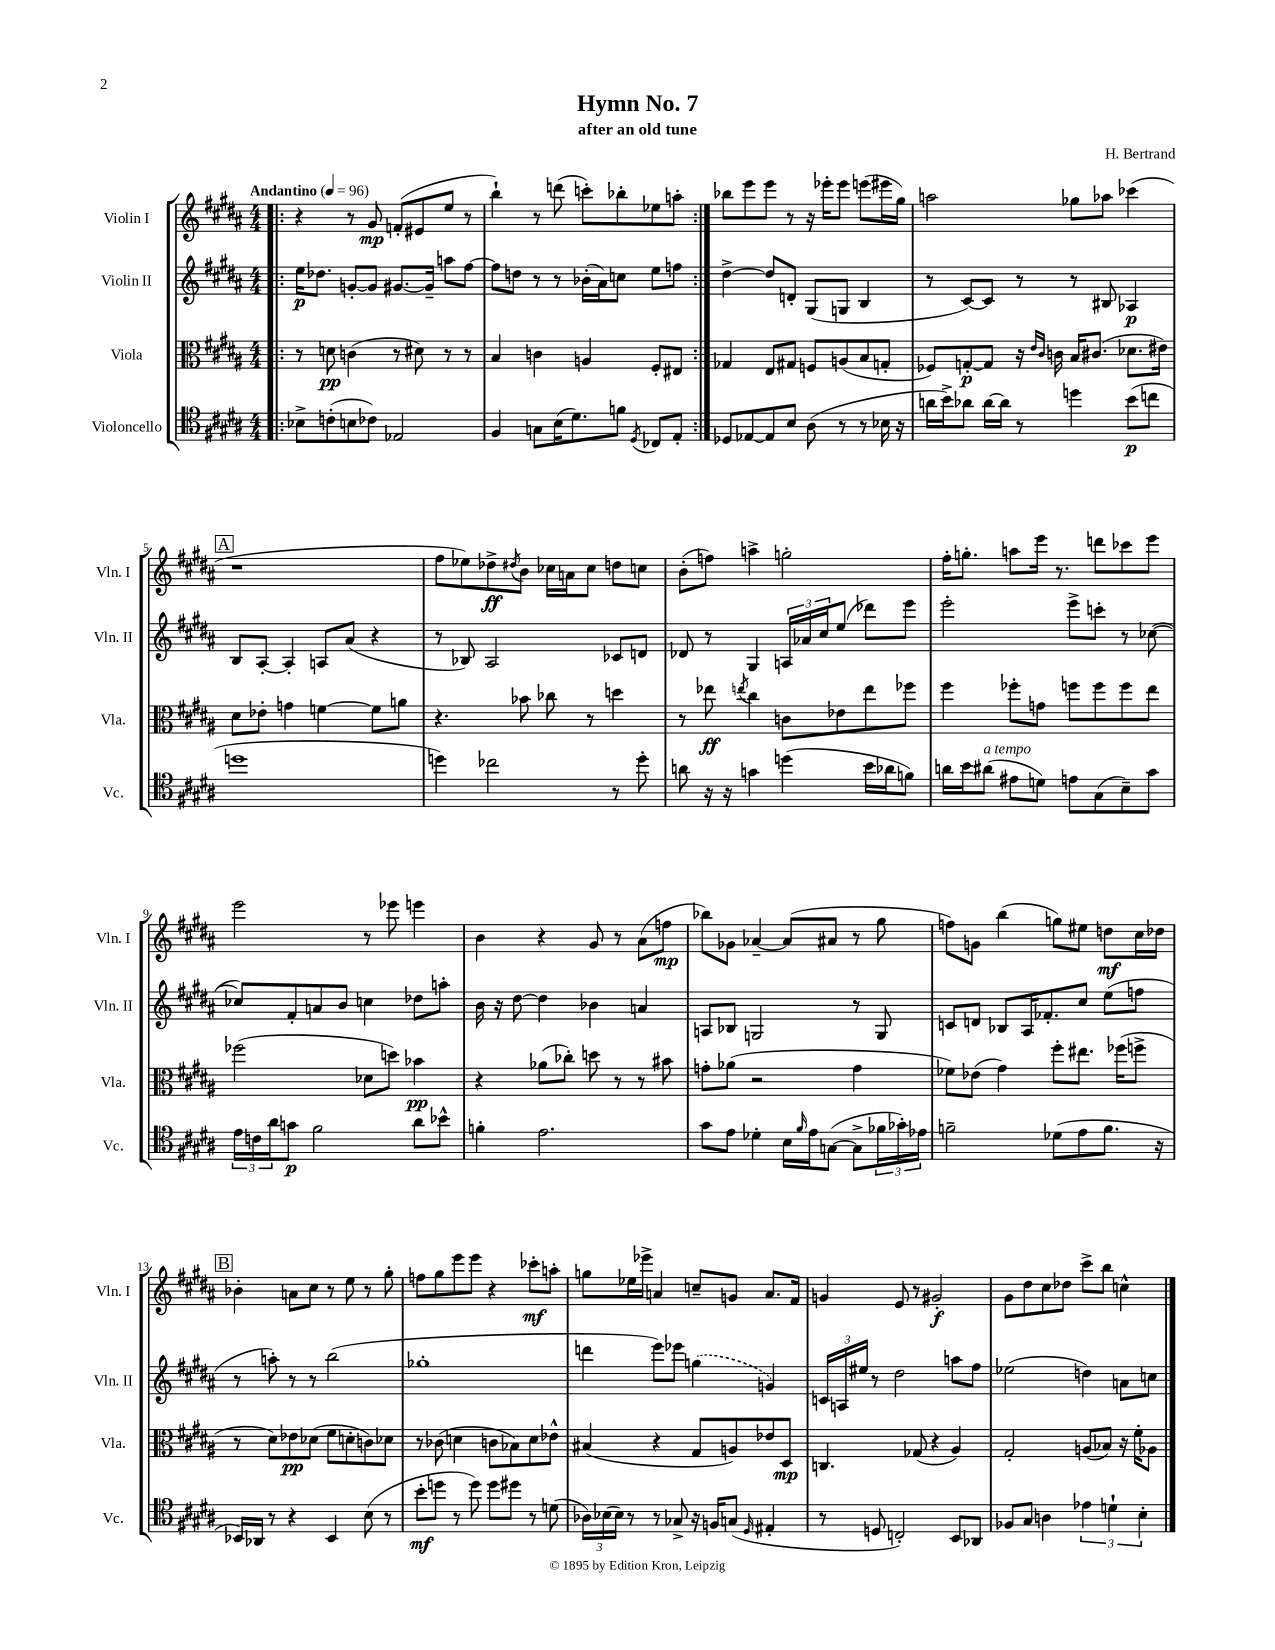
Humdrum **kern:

**kern	**dynam	**kern	**dynam	**kern	**dynam	**kern	**dynam
*part4	*part4	*part3	*part3	*part2	*part2	*part1	*part1
*staff4	*staff4	*staff3	*staff3	*staff2	*staff2	*staff1	*staff1
*I"Violoncello	*	*I"Viola	*	*I"Violin II	*	*I"Violin I	*
*I'Vc.	*	*I'Vla.	*	*I'Vln. II	*	*I'Vln. I	*
*clefC4	*	*clefC3	*	*clefG2	*	*clefG2	*
*k[f#c#g#d#a#]	*	*k[f#c#g#d#a#]	*	*k[f#c#g#d#a#]	*	*k[f#c#g#d#a#]	*
*M4/4	*	*M4/4	*	*M4/4	*	*M4/4	*
*MM96	*	*MM96	*	*MM96	*	*MM96	*
=1!|:	=1!|:	=1!|:	=1!|:	=1!|:	=1!|:	=1!|:	=1!|:
!	!	!	!	!	!	!LO:TX:a:B:t=Andantino	!
8B-X^\L	.	8r	.	16ee\KL	p	4r	.
.	.	.	.	8.dd-X\J	.	.	.
(8cn'\	.	8dn\	pp	.	.	.	.
8Bn\	.	(4cn\	.	[8gn'/L	.	8r	.
8c-X\J)	.	.	.	8g/J]	.	8g#/	mp
2E-X/	.	8r	.	[8.g#X/L	.	(8fn'/L	.
.	.	8d#X\)	.	.	.	8e#X/	.
.	.	.	.	16g#~/Jk]	.	.	.
.	.	8r	.	8aan\L	.	8ee/J	.
.	.	8r	.	[8ff#\J	.	8r	.
=2	=2	=2	=2	=2	=2	=2	=2
4F#/	.	4B/	.	8ff#\L]	.	4bb`\)	.
.	.	.	.	8ddn\J	.	.	.
8Gn\L	.	4cn\	.	8r	.	8r	.
(16B\K	.	.	.	8r	.	(8dddn\	.
8.d#\)	.	.	.	.	.	.	.
.	.	4An/	.	(16b-X'\LL	.	8cccn'\L)	.
.	.	.	.	16a#\J)	.	.	.
8fn\J	.	.	.	8ccn\J	.	8bb-X'\	.
8qD#/	.	.	.	.	.	.	.
8C-X/L	.	8F#'/L	.	8ee\L	.	8ee-X\	.
8E'/J	.	8E#X/J	.	8ffn\J	.	8aan'\J	.
=3:|!	=3:|!	=3:|!	=3:|!	=3:|!	=3:|!	=3:|!	=3:|!
8D-X/L	.	4G-X/	.	[4dd#^\	.	8bb-X\L	.
[8E-X/	.	.	.	.	.	8eee\	.
8E-/]	.	8E/L	.	8dd#/L]	.	8eee\J	.
8B/J	.	8G#X/J	.	8dn'/J	.	8r	.
(8A#\	.	8Fn/L	.	(8G#/L	.	16r	.
.	.	.	.	.	.	16eee-X'\KL	.
8r	.	(8An/	.	8Gn/J	.	8eee-\J	.
8r	.	8B/	.	4B/	.	(8eeen\L	.
16B-X\	.	8Gn'/J	.	.	.	16eee#X\L	.
16r	.	.	.	.	.	16gg#\JJ)	.
=4	=4	=4	=4	=4	=4	=4	=4
16an\LL	.	8F-X/L)	.	8r	.	2aan\	.
16b^\J)	.	.	.	.	.	.	.
8a-X\J	.	[8Gn'/	p	[8c#/L)	.	.	.
[16a-\LL	.	8G/J]	.	8c#/J]	.	.	.
16a-\JJ]	.	.	.	.	.	.	.
8r	.	16r	.	8r	.	.	.
.	.	16qqe/LL	.	.	.	.	.
.	.	16qqc#/JJ	.	.	.	.	.
.	.	16cn\	.	.	.	.	.
4ddn\	.	16B/KL	.	8r	.	8gg-X\L	.
.	.	(8.c#X/J	.	.	.	.	.
.	.	.	.	8B#X/	.	8aa-X\J	.
(8b\L	p	8.d-X\L	.	4A-X/	p	(4ccc-X\	.
8ccn\J	.	.	.	.	.	.	.
.	.	16e#X\Jk)	.	.	.	.	.
!!LO:LB:g=z
!!LO:REH:place=s1:t=A
=5	=5	=5	=5	=5	=5	=5	=5
1ddn	.	8d#\L	.	8B/L	.	1r	.
.	.	8e-X'\J	.	[8A#'/J	.	.	.
.	.	4gn\	.	4A#'/]	.	.	.
.	.	[4fn\	.	8An/L	.	.	.
.	.	.	.	(8a#/J	.	.	.
.	.	8f\L]	.	4r	.	.	.
.	.	8an\J	.	.	.	.	.
=6	=6	=6	=6	=6	=6	=6	=6
4ddn\)	.	4.r	.	8r	.	8ff#\L	.
.	.	.	.	8B-X/)	.	8ee-X\)	.
2cc-X\	.	.	.	2A#/	.	8dd-X^\	ff
.	.	.	.	.	.	8qdd#X/	.
.	.	8b-X\	.	.	.	8b\J	.
.	.	8cc-X\	.	.	.	16cc-X\LL	.
.	.	.	.	.	.	16an\J	.
.	.	8r	.	.	.	8cc-\J	.
8r	.	4ddn\	.	8c-X/L	.	8ddn\L	.
8dd'\	.	.	.	8dn/J	.	8ccn\J	.
=7	=7	=7	=7	=7	=7	=7	=7
8an\	.	8r	.	8d-X/	.	(8b'\L	.
16r	.	8ee-X\	ff	8r	.	8ffn\J)	.
16r	.	.	.	.	.	.	.
.	.	8qeen/	.	.	.	.	.
4gn\	.	4cc#\	.	4G#/	.	4aan^\	.
(4ddn\	.	8cn\L	.	24An/LL	.	2ggn'\	.
.	.	.	.	24a-X/	.	.	.
.	.	.	.	24cc#/J	.	.	.
.	.	8e-X\	.	(8ee/J	.	.	.
16b\LL	.	8ee\	.	8ddd-X\L)	.	.	.
16a-X\J	.	.	.	.	.	.	.
8fn\J)	.	8ff-X\J	.	8eee\J	.	.	.
=8	=8	=8	=8	=8	=8	=8	=8
16an\LL	.	4ff#\	.	2eee'\	.	16ff#'\KL	.
16b\J	.	.	.	.	.	8.ggn'\J	.
!LO:TX:a:i:t=a tempo	!	!	!	!	!	!	!
(8a#X\J	.	.	.	.	.	.	.
8e#X\L	.	8ff-X'\L	.	.	.	8aan\L	.
8dn\J)	.	8gn\J	.	.	.	16eee\Jk	.
.	.	.	.	.	.	8.r	.
8en\L	.	8ffn\L	.	8eee^\L	.	.	.
(8G#\	.	8ff\	.	8cccn'\J	.	8dddn\L	.
8B~\)	.	8ff\	.	8r	.	8ccc-X\	.
8g#\J	.	8ee\J	.	([8cc-X\	.	8eee\J	.
!!LO:LB:g=z
=9	=9	=9	=9	=9	=9	=9	=9
24e\LL	.	(2ff-X\	.	8cc-X/L])	.	2eee\	.
24cn\	.	.	.	.	.	.	.
24a#\J	.	.	.	.	.	.	.
8gn\J	p	.	.	8f#'/	.	.	.
2f#\	.	.	.	8an/	.	.	.
.	.	.	.	8b/J	.	.	.
.	.	8d-X\L	.	4ccn\	.	8r	.
.	.	8ddn\J)	.	.	.	8eee-X\	.
8a#\L	.	4b-X\	pp	8dd-X\L	.	4eeen\	.
8b-X^^\J	.	.	.	8aan'\J	.	.	.
=10	=10	=10	=10	=10	=10	=10	=10
4fn'\	.	4r	.	16b\	.	4b\	.
.	.	.	.	16r	.	.	.
.	.	.	.	[8dd#\	.	.	.
2.e\	.	(8a-X\L	.	4dd#\]	.	4r	.
.	.	8cc-X'\J)	.	.	.	.	.
.	.	8ddn\	.	4b-X\	.	8g#/	.
.	.	8r	.	.	.	8r	.
.	.	8r	.	4an/	.	(8a#\L	.
.	.	8b#X\	.	.	.	8ffn\J	mp
=11	=11	=11	=11	=11	=11	=11	=11
8g#\L	.	8gn'\L	.	8An/L	.	8bb-X\L)	.
8e\J	.	(8a-X\J	.	8B-X/J	.	8g-X\J	.
4d-X'\	.	2r	.	2Gn/	.	[4a-X~/	.
16B\LL	.	.	.	.	.	(8a-/L]	.
16qqf#/	.	.	.	.	.	.	.
16e\J	.	.	.	.	.	.	.
([8Gn\J	.	.	.	.	.	8a#X/J	.
8G^\L]	.	4g\	.	8r	.	8r	.
24f-X\L	.	.	.	8G/	.	8gg#\	.
24g-X'\)	.	.	.	.	.	.	.
24e-X\JJ	.	.	.	.	.	.	.
=12	=12	=12	=12	=12	=12	=12	=12
2fn~\	.	8f-X\L)	.	8cn/L	.	8ffn\L)	.
.	.	(8e-X\J	.	8dn/J	.	8gn\J	.
.	.	4g#\)	.	8B-X/L	.	(4bb\	.
.	.	.	.	16A#/K	.	.	.
.	.	.	.	8.f-X'/	.	.	.
(8d-X\L	.	8ff#'\L	.	.	.	8ggn\L)	.
8e\	.	8.ee#X\J	.	8cc#/J	.	8ee#X\J	.
8.f\J	.	.	.	(8ee\L	.	8ddn\L	mf
.	.	(16ff-X\KL	.	.	.	.	.
.	.	8ffn^\J	.	8ffn\J	.	16cc#\L	.
16r	.	.	.	.	.	16dd-X\JJ	.
!!LO:LB:g=z
!!LO:REH:place=s1:t=B
=13	=13	=13	=13	=13	=13	=13	=13
16BB-X/LL)	.	8r	.	8r	.	4b-X'\	.
16AA-X/JJ	.	.	.	.	.	.	.
8r	.	8d#\L)	.	8aan'\)	.	.	.
4r	.	8e-X\	pp	8r	.	8an\L	.
.	.	(8d-X\J	.	8r	.	8cc#\J	.
4BB-/	.	8f#\L	.	(2bb\	.	8r	.
.	.	8dn'\	.	.	.	8ee\	.
(8B\	.	8cn\)	.	.	.	8r	.
8r	.	8d-X\J	.	.	.	8gg#'\	.
=14	=14	=14	=14	=14	=14	=14	=14
8b'\L	mf	8r	.	1gg-X'	.	8ffn\L	.
8ddn\J	.	(8c-X\	.	.	.	8gg#\	.
8r	.	4dn\	.	.	.	8eee\	.
8dd\)	.	.	.	.	.	8eee\J	.
8dd\L	.	8cn\L	.	.	.	4r	.
8dd#X\J	.	8B-X\)	.	.	.	.	.
8r	.	8d\	.	.	.	8ccc-X'\L	mf
(8dn\	.	8e-X^^\J	.	.	.	8aan'\J	.
=15	=15	=15	=15	=15	=15	=15	=15
24A-X\LL)	.	(4B#X/	.	4dddn\	.	8ggn\L	.
(24B-X\	.	.	.	.	.	.	.
24B-\JJ)	.	.	.	.	.	.	.
8r	.	.	.	.	.	16ee-X\L	.
.	.	.	.	.	.	16eee-X^\JJ	.
8r	.	4r	.	8eee\L)	.	4an/	.
8G-X^/	.	.	.	8eee-X\J	.	.	.
16r	.	8G#/L	.	(4ggn\	.	8ccn~/L	.
16Fn/KL	.	.	.	.	.	.	.
(8Gn/J	.	8An/)	.	.	.	8gn/J	.
16qqD#/	.	.	.	.	.	.	.
4E#X'/	.	8e-X/	.	4gn/)	.	8.a/L	.
.	.	8D#/J	mp	.	.	.	.
.	.	.	.	.	.	16f#/Jk	.
=16	=16	=16	=16	=16	=16	=16	=16
8r	.	4.Cn/	.	24cn/LL	.	4gn/	.
.	.	.	.	24An/	.	.	.
.	.	.	.	24ee#X/JJ	.	.	.
8Dn/	.	.	.	8r	.	.	.
2Cn'/)	.	.	.	2dd#\	.	8e/	.
.	.	(8G-X/	.	.	.	8r	.
.	.	4r	.	.	.	2g#X'/	f
8BB/L	.	4A#/)	.	8aan\L	.	.	.
8AA-X/J	.	.	.	8ff#\J	.	.	.
=17	=17	=17	=17	=17	=17	=17	=17
8F-X/L	.	2G#'/	.	(2ee-X\	.	8g#\L	.
8G#/J	.	.	.	.	.	8dd#\	.
4An\	.	.	.	.	.	8cc#\	.
.	.	.	.	.	.	8dd-X\J	.
6e-X\	.	(8An/L	.	4ddn\)	.	8ccc#^\L	.
.	.	8B-X/J)	.	.	.	8bb\J	.
6dn`\	.	.	.	.	.	.	.
.	.	16r	.	8an\L	.	4ccn^^\	.
.	.	16f#'\KL	.	.	.	.	.
6B'\	.	.	.	.	.	.	.
.	.	8A-X\J	.	8ccn\J	.	.	.
==	==	==	==	==	==	==	==
*-	*-	*-	*-	*-	*-	*-	*-
